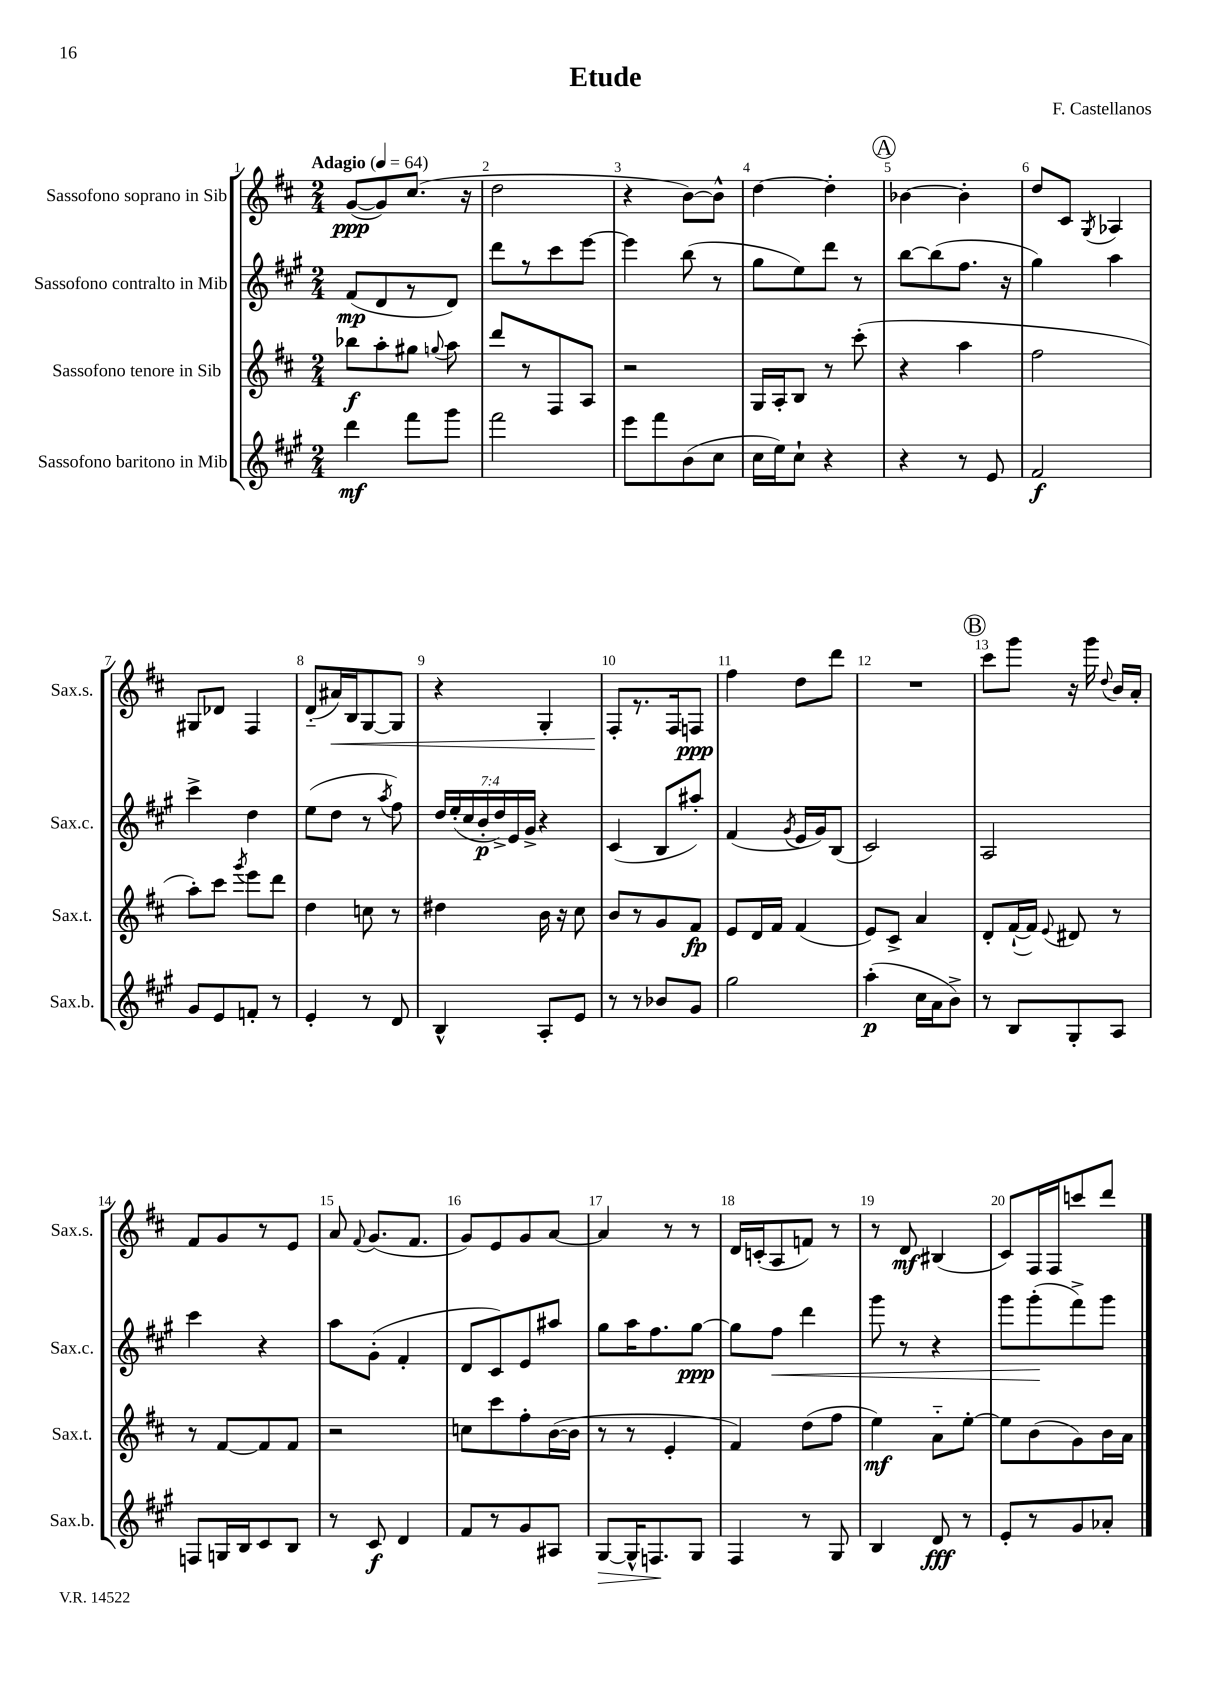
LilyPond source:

\header { title = "Etude" composer = "F. Castellanos" }
<<
\new StaffGroup <<
\new Staff = "s0" \with { instrumentName = "Sassofono soprano in Sib" shortInstrumentName = "Sax.s." } {
    \clef treble \key d \major \numericTimeSignature \time 2/4 \tempo "Adagio" 4 = 64
    \autoBeamOff g'8[~\ppp( g'8) cis''8.]( r16 |
    d''2 |
    r4 b'8[~) b'8]-^ |
    d''4~ d''4-. |
    \mark \markup { \circle "A" } bes'4~ bes'4-. |
    d''8[ cis'8] \acciaccatura { g8 } aes4 |
    gis8[ des'8] fis4 |
    d'8[-_( ais'16\<) b16 g8~ g8] |
    r4 g4-. |
    fis8[-.\! r8. fis16 f8]\ppp |
    fis''4 d''8[ d'''8] |
    R2 |
    \mark \markup { \circle "B" } cis'''8[ g'''8] r16 g'''16 \appoggiatura { d''8 } b'16[ a'16]-. |
    fis'8[ g'8 r8 e'8] |
    a'8 \appoggiatura { fis'8 } g'8.[( fis'8.] |
    g'8[) e'8 g'8 a'8]~ |
    a'4 r8 r8 |
    d'16[ c'16-.( a8 f'8]) r8 |
    r8 d'8\mf bis4( |
    cis'8[) fis16 fis16 c'''8 d'''8] \bar "|." |
}
\new Staff = "s1" \with { instrumentName = "Sassofono contralto in Mib" shortInstrumentName = "Sax.c." } {
    \clef treble \key a \major \numericTimeSignature \time 2/4 \override Staff.TupletNumber.text = #tuplet-number::calc-fraction-text
    \autoBeamOff fis'8[\mp( d'8 r8 d'8]) |
    d'''8[ r8 cis'''8 e'''8]~ |
    e'''4 b''8( r8 |
    gis''8[ e''8) d'''8] r8 |
    \mark \markup { \circle "A" } b''8[~ b''8( fis''8.] r16 |
    gis''4) a''4 |
    cis'''4-> d''4 |
    e''8[( d''8] r8 \acciaccatura { a''8 } fis''8) |
    \tuplet 7/4 { d''16[ e''16-.( cis''16 b'16-.\p d''16->) e'16 gis'16]-> } r4 |
    cis'4( b8[ ais''8]-.) |
    fis'4( \acciaccatura { gis'8 } e'16[ gis'16) b8]( |
    cis'2) |
    \mark \markup { \circle "B" } a2 |
    cis'''4 r4 |
    a''8[ gis'8]-.( fis'4-. |
    d'8[ cis'8) e'8 ais''8] |
    gis''8[ a''16 fis''8. gis''8]~\ppp |
    gis''8[ fis''8]\< d'''4 |
    gis'''8 r8 r4 |
    gis'''8[ gis'''8-.\!( fis'''8->) gis'''8] \bar "|." |
}
\new Staff = "s2" \with { instrumentName = "Sassofono tenore in Sib" shortInstrumentName = "Sax.t." } {
    \clef treble \key d \major \numericTimeSignature \time 2/4
    \autoBeamOff bes''8[\f a''8-. gis''8] \appoggiatura { g''8 } a''8 |
    d'''8[ r8 fis8 a8] |
    r2 |
    g16[ a16-. b8] r8 cis'''8-.( |
    \mark \markup { \circle "A" } r4 a''4 |
    fis''2 |
    a''8[-.) cis'''8] \acciaccatura { g'''8 } e'''8[ d'''8] |
    d''4 c''8 r8 |
    dis''4 b'16 r16 cis''8 |
    b'8[ r8 g'8 fis'8]\fp |
    e'8[ d'16 fis'16] fis'4( |
    e'8[) cis'8]-> a'4 |
    \mark \markup { \circle "B" } d'8[-. fis'16~-!( fis'16]) \appoggiatura { e'8 } dis'8 r8 |
    r8 fis'8[~ fis'8 fis'8] |
    r2 |
    c''8[ cis'''8 fis''8-. b'16~( b'16] |
    r8 r8 e'4-. |
    fis'4) d''8[( fis''8] |
    e''4\mf) a'8[-_ e''8]~-. |
    e''8[ b'8( g'8) b'16 a'16] \bar "|." |
}
\new Staff = "s3" \with { instrumentName = "Sassofono baritono in Mib" shortInstrumentName = "Sax.b." } {
    \clef treble \key a \major \numericTimeSignature \time 2/4
    \autoBeamOff d'''4\mf fis'''8[ gis'''8] |
    fis'''2 |
    e'''8[ fis'''8 b'8( cis''8] |
    cis''16[ e''16) cis''8]-! r4 |
    \mark \markup { \circle "A" } r4 r8 e'8 |
    fis'2\f |
    gis'8[ e'8 f'8]-. r8 |
    e'4-. r8 d'8 |
    b4-^ a8[-. e'8] |
    r8 r8 bes'8[ gis'8] |
    gis''2 |
    a''4-.\p( cis''16[ a'16 b'8]->) |
    \mark \markup { \circle "B" } r8 b8[ gis8-. a8] |
    f8[ g16 b16 cis'8 b8] |
    r8 cis'8\f d'4 |
    fis'8[ r8 gis'8 ais8] |
    gis8[~\> gis16-^ f8.\! gis8] |
    fis4 r8 gis8 |
    b4 d'8\fff r8 |
    e'8[-. r8 gis'8 aes'8]-. \bar "|." |
}
>>
>>
\layout { \context { \Score \override BarNumber.break-visibility = ##(#f #t #t) barNumberVisibility = #all-bar-numbers-visible } }
